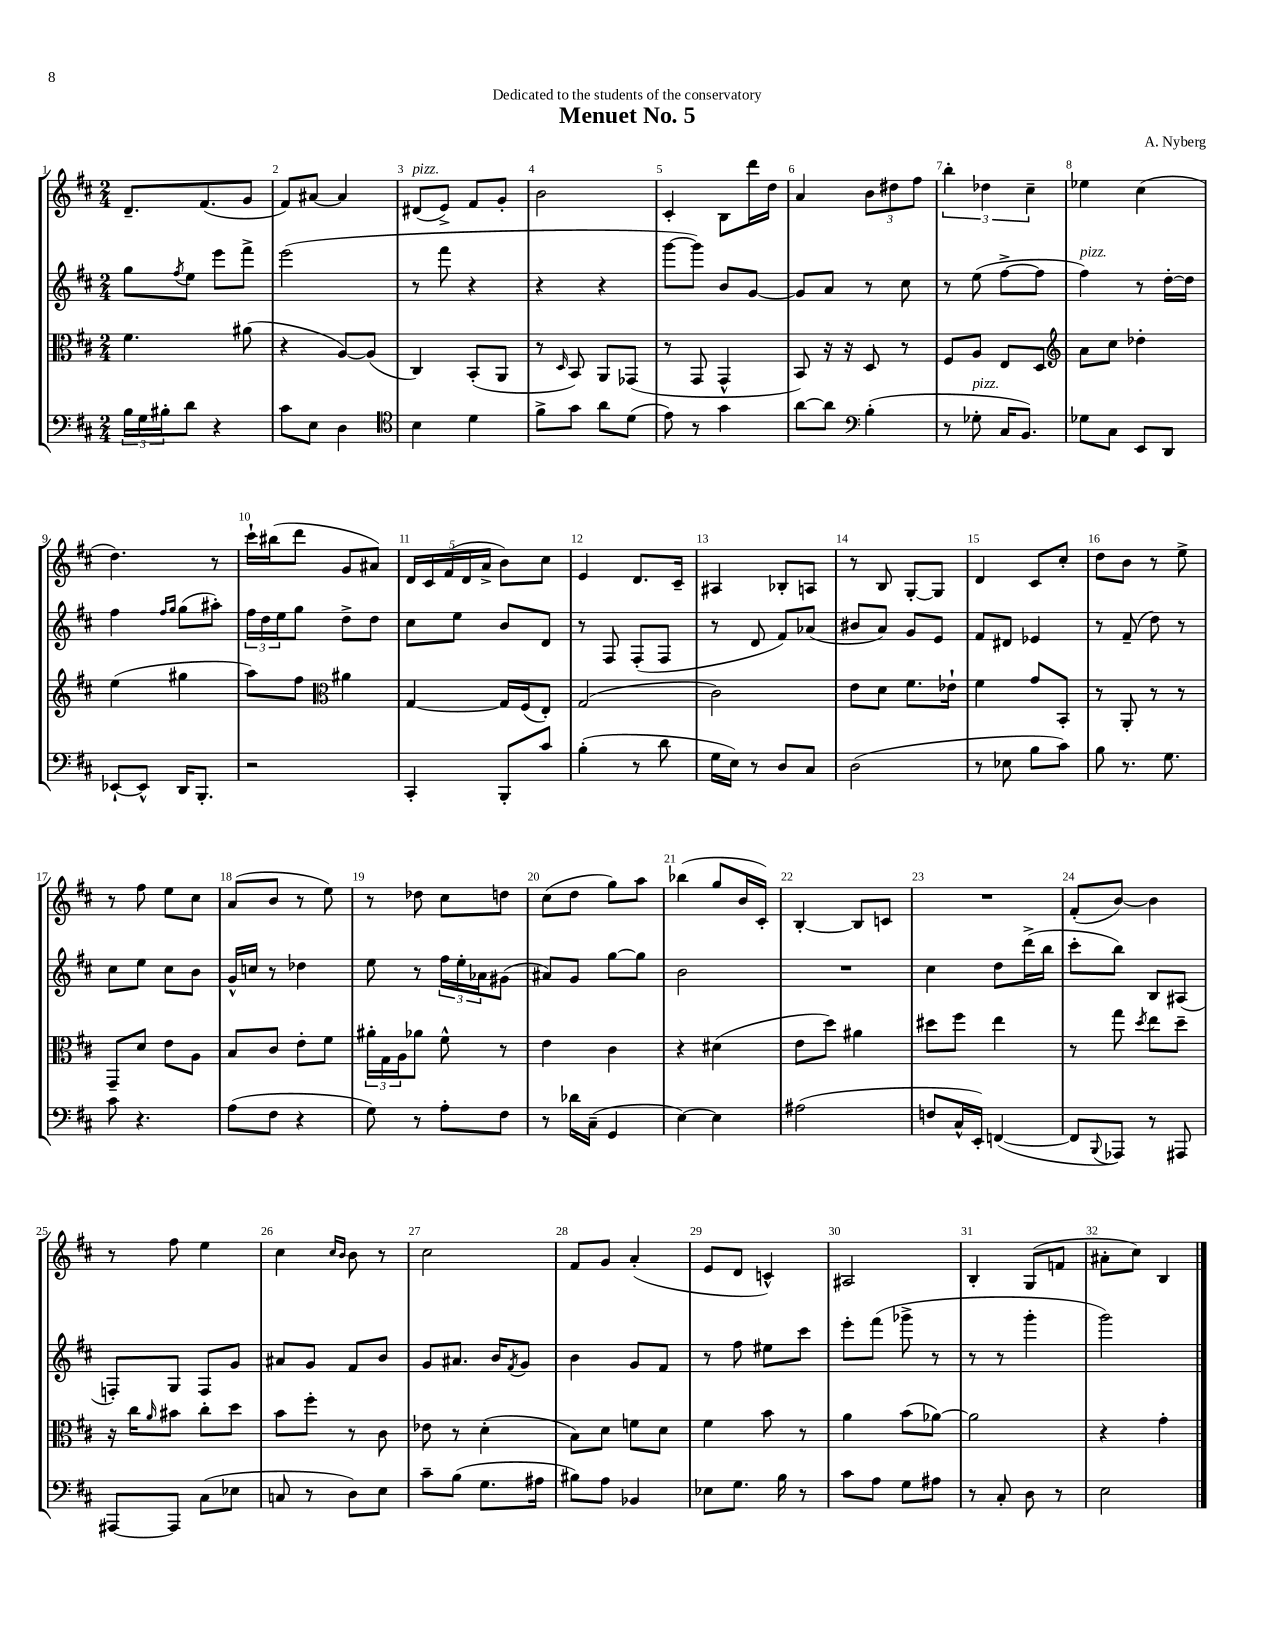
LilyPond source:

\header { title = "Menuet No. 5" composer = "A. Nyberg" dedication = "Dedicated to the students of the conservatory" }
<<
\new StaffGroup <<
\new Staff = "s0" {
    \clef treble \key d \major \numericTimeSignature \time 2/4
    d'8.-- fis'8.( g'8 |
    fis'8) ais'8~ ais'4 |
    dis'8^\markup { \italic "pizz." }( e'8->) fis'8 g'8-. |
    b'2 |
    cis'4-. b8 d'''16 d''16 |
    a'4 \tuplet 3/2 { b'8 dis''8 fis''8 } |
    \tuplet 3/2 { b''4-. des''4 cis''4-- } |
    ees''4 cis''4( |
    d''4.) r8 |
    cis'''16-! bis''16( d'''8 g'8 ais'8) |
    \tuplet 5/4 { d'16 cis'16 fis'16( d'16 a'16-> } b'8) cis''8 |
    e'4 d'8. cis'16-- |
    ais4 bes8-. a8 |
    r8 b8 g8~-. g8 |
    d'4 cis'8 cis''8-. |
    d''8 b'8 r8 e''8-> |
    r8 fis''8 e''8 cis''8 |
    a'8( b'8 r8 e''8) |
    r8 des''8 cis''8 d''8 |
    cis''8( d''8 g''8) a''8 |
    bes''4( g''8 b'16 cis'16-.) |
    b4~-. b8 c'8 |
    R2 |
    fis'8-.( b'8~) b'4 |
    r8 fis''8 e''4 |
    cis''4 \grace { cis''16 b'16 } b'8 r8 |
    cis''2 |
    fis'8 g'8 a'4-.( |
    e'8 d'8 c'4-^) |
    ais2 |
    b4-. g8( f'8 |
    ais'8-. cis''8) b4 \bar "|." |
}
\new Staff = "s1" {
    \clef treble \key d \major \numericTimeSignature \time 2/4
    g''8 \acciaccatura { fis''8 } e''8 e'''8 fis'''8-> |
    e'''2( |
    r8 fis'''8 r4 |
    r4 r4 |
    g'''8~ g'''8) b'8 g'8~ |
    g'8 a'8 r8 cis''8 |
    r8 e''8( fis''8~-> fis''8 |
    fis''4^\markup { \italic "pizz." }) r8 d''16~-. d''16 |
    fis''4 \grace { fis''16 g''16 } g''8( ais''8-.) |
    \tuplet 3/2 { fis''16 d''16 e''16 } g''8 d''8-> d''8 |
    cis''8 e''8 b'8 d'8 |
    r8 fis8 fis8-.( fis8 |
    r8 d'8 fis'8) aes'8( |
    bis'8 a'8) g'8 e'8 |
    fis'8 dis'8 ees'4 |
    r8 fis'8--( d''8) r8 |
    cis''8 e''8 cis''8 b'8 |
    g'16-^ c''16 r8 des''4 |
    e''8 r8 \tuplet 3/2 { fis''16 e''16-. aes'16 } gis'8( |
    ais'8) g'8 g''8~ g''8 |
    b'2 |
    R2 |
    cis''4 d''8 d'''16->( b''16 |
    cis'''8-. b''8) b8 ais8( |
    f8-.) g8 f8 g'8 |
    ais'8 g'8 fis'8 b'8 |
    g'8 ais'8. b'16 \acciaccatura { fis'8 } g'8 |
    b'4 g'8 fis'8 |
    r8 fis''8 eis''8 cis'''8 |
    e'''8-. fis'''8( ges'''8-> r8 |
    r8 r8 g'''4-. |
    g'''2) \bar "|." |
}
\new Staff = "s2" {
    \clef alto \key d \major \numericTimeSignature \time 2/4
    fis'4. ais'8( |
    r4 a8~) a8( |
    cis4) b,8-.( a,8 |
    r8 \grace { d16 } b,8) a,8 ges,8( |
    r8 g,8 g,4-^ |
    b,8) r16 r16 d8 r8 |
    fis8 a8 e8 d8 |
    \clef treble a'8 cis''8 des''4-. |
    e''4( gis''4 |
    a''8) fis''8 \clef alto ais'4 |
    g4~ g16 fis16( e8-.) |
    g2( |
    cis'2) |
    e'8 d'8 fis'8. ees'16-! |
    fis'4 g'8 b,8-. |
    r8 a,8-. r8 r8 |
    g,8-- d'8 e'8 a8 |
    b8 cis'8 e'8-. fis'8 |
    \tuplet 3/2 { ais'16-. g16 a16 } aes'8 fis'8-^ r8 |
    e'4 cis'4 |
    r4 dis'4( |
    e'8 d''8) ais'4 |
    dis''8 fis''8 e''4 |
    r8 g''8 \acciaccatura { d''8 } e''8 d''8-- |
    r16 cis''16 \grace { a'16 } bis'8 cis''8-. d''8 |
    b'8 fis''8-. r8 cis'8 |
    ees'8 r8 d'4-.( |
    b8) d'8 f'8 d'8 |
    fis'4 b'8 r8 |
    a'4 b'8( aes'8~) |
    aes'2 |
    r4 g'4-. \bar "|." |
}
\new Staff = "s3" {
    \clef bass \key d \major \numericTimeSignature \time 2/4
    \tuplet 3/2 { b16 g16 bis16-. } d'8 r4 |
    cis'8 e8 d4 |
    \clef tenor b4 d'4 |
    fis'8-> g'8 a'8 d'8( |
    e'8) r8 g'4 |
    a'8~ a'8 \clef bass b4-.( |
    r8 ges8-.^\markup { \italic "pizz." } cis16 b,8.) |
    ges8 cis8 e,8 d,8 |
    ees,8~-! ees,8-^ d,16 b,,8.-. |
    r2 |
    cis,4-. b,,8-. cis'8 |
    b4-.( r8 d'8 |
    g16 e16) r8 d8 cis8 |
    d2( |
    r8 ees8 b8 cis'8) |
    b8 r8. g8. |
    cis'8 r4. |
    a8( fis8 r4 |
    g8) r8 a8-. fis8 |
    r8 des'16 cis16--( g,4 |
    e4~) e4 |
    ais2( |
    f8 cis16-^ e,16-.) f,4~( |
    f,8 \appoggiatura { b,,8 } aes,,8) r8 ais,,8 |
    ais,,8~ ais,,8 cis8( ees8 |
    c8 r8 d8) e8 |
    cis'8-- b8( g8. ais16 |
    bis8) a8 bes,4 |
    ees8 g8. b16 r8 |
    cis'8 a8 g8 ais8 |
    r8 cis8-. d8 r8 |
    e2 \bar "|." |
}
>>
>>
\layout { \context { \Score \override BarNumber.break-visibility = ##(#f #t #t) barNumberVisibility = #all-bar-numbers-visible } }
